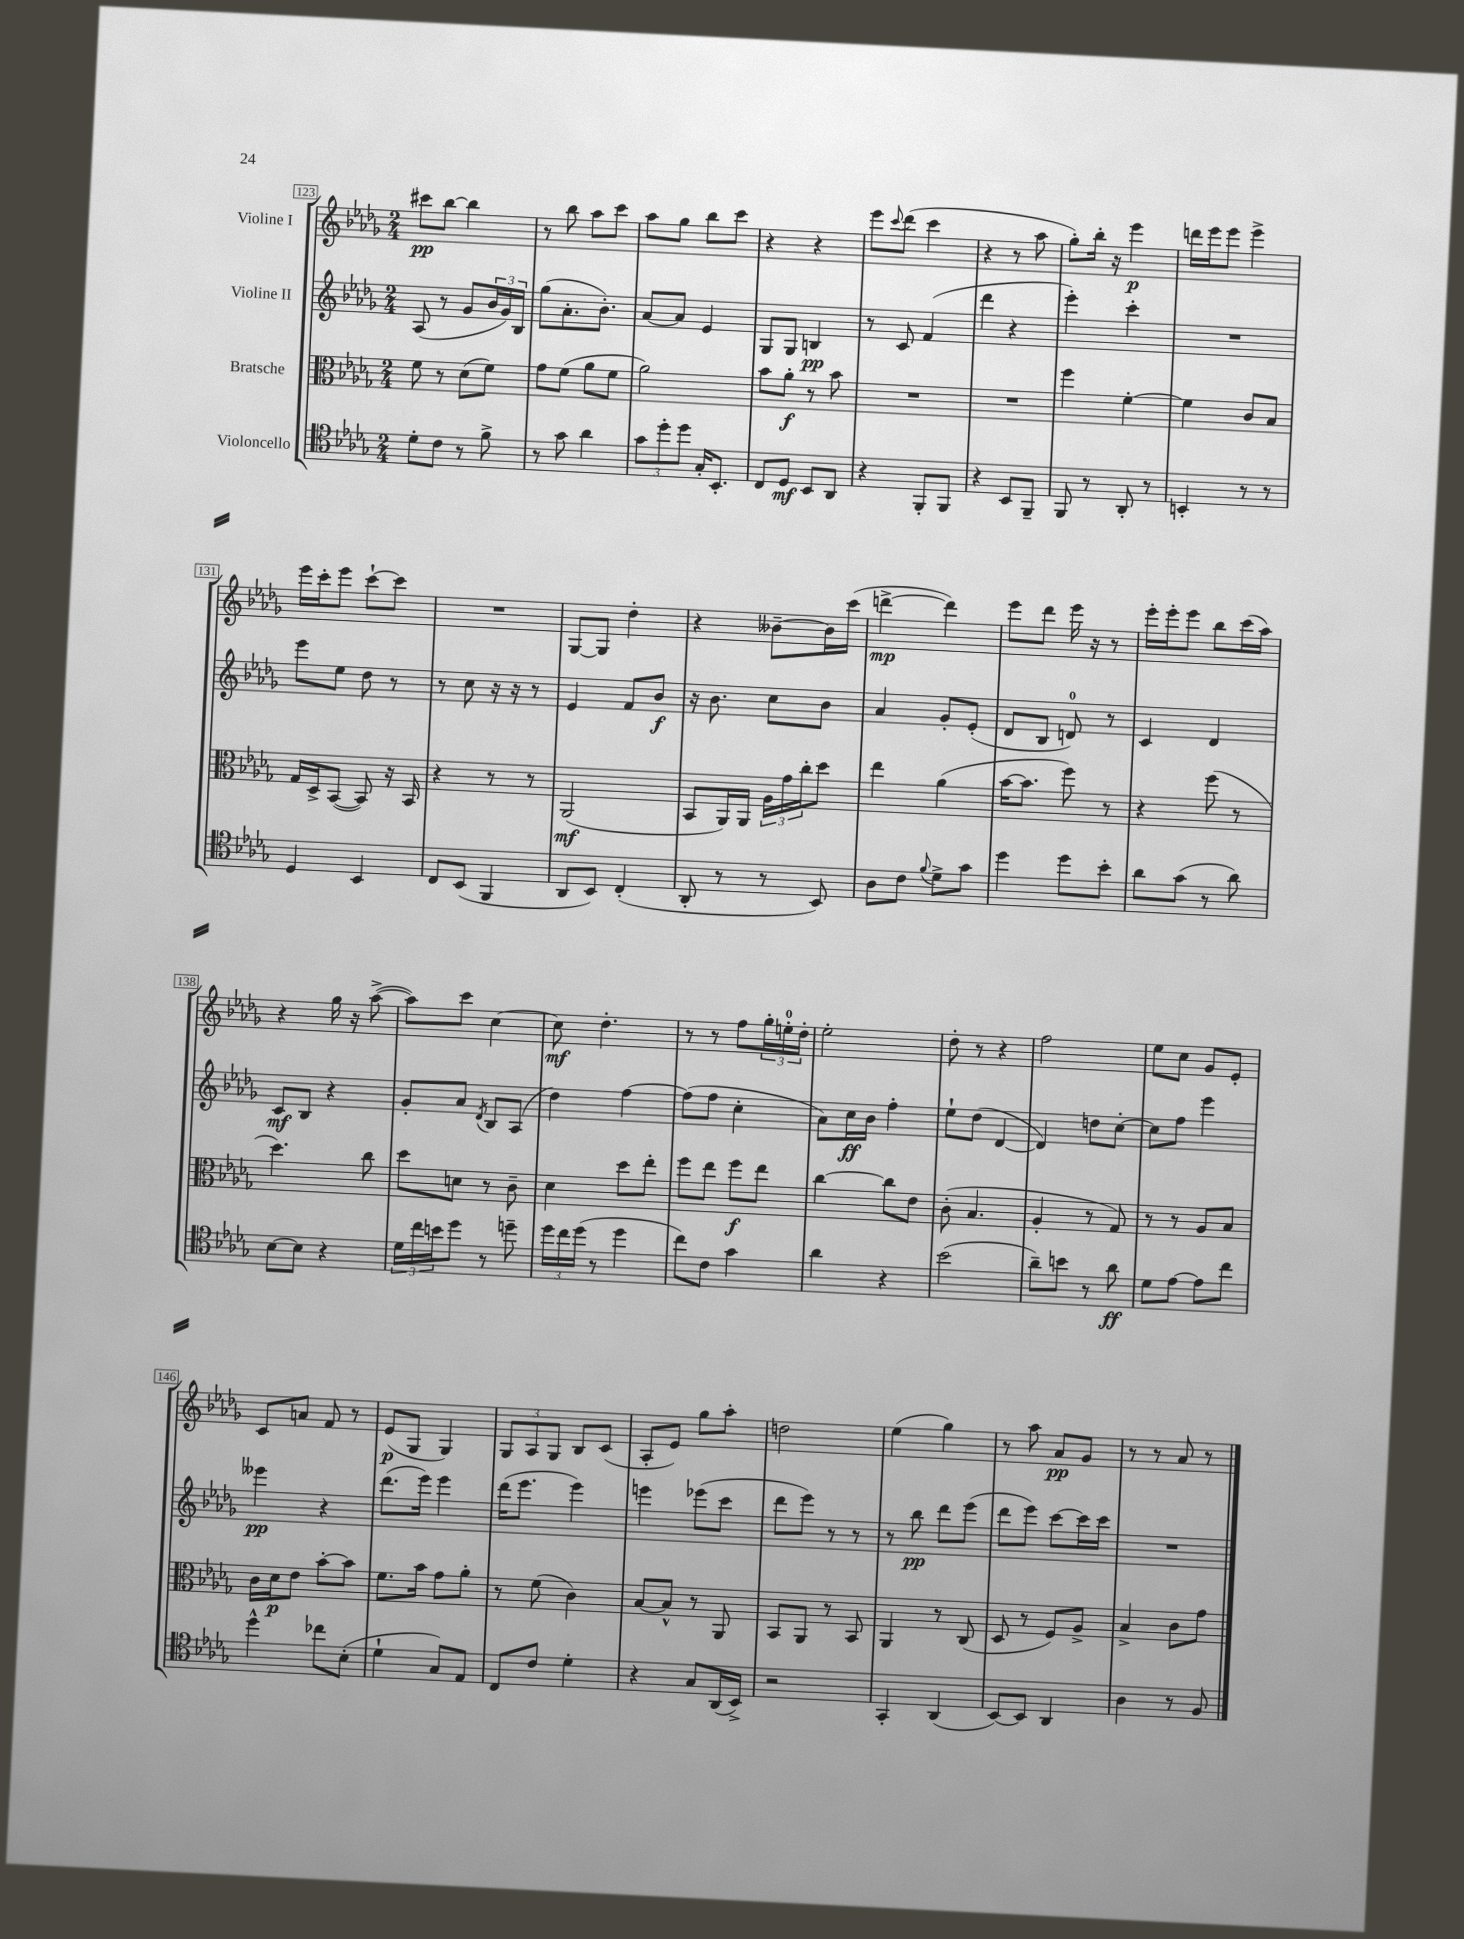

**kern	**kern	**kern	**kern
*staff4	*staff3	*staff2	*staff1
*clefC4	*clefC3	*clefG2	*clefG2
*k[b-e-a-d-g-]	*k[b-e-a-d-g-]	*k[b-e-a-d-g-]	*k[b-e-a-d-g-]
*M2/4	*M2/4	*M2/4	*M2/4
8d-'	8f	(8A-	8ccc#
8c	8r	8r	[8bb-
8r	(8d-	8g-	4bb-]
8f^	8f)	24b-	.
.	.	24g-)	.
.	.	24B-	.
=	=	=	=
8r	8g-	(8gg-	8r
8g-	(8f	8.a-'	8bb-
4a-	8a-	.	8aa-
.	.	8.b-')	.
.	8f	.	8ccc
=	=	=	=
12g-	2a-)	[8a-	8aa-
12dd-'	.	.	.
.	.	8a-]	8gg-
12dd-	.	.	.
16G-'	.	4e-	8bb-
8.BB-'	.	.	.
.	.	.	8ccc
=	=	=	=
8C	8b-	8G-	4r
8D-	8a-'	8G-	.
8BB-	8r	4B	4r
8AA-	8b-	.	.
=	=	=	=
4r	2r	8r	8eee-
.	.	.	8qqccc
.	.	8c	(8ddd-
8FF'	.	(4f	4ccc
8FF	.	.	.
=	=	=	=
4r	2r	4ddd-	4r
8BB-	.	4r	8r
8FF~	.	.	8aa-
=	=	=	=
8FF	4ff	4eee-')	8gg-')
8r	.	.	16bb-'
.	.	.	16r
8AA-'	[4f'	4ccc'	4eee-
8r	.	.	.
=	=	=	=
4BB'	4f]	2r	16ddd
.	.	.	16eee-
.	.	.	8eee-
8r	8c	.	4eee-^
8r	8B-	.	.
=	=	=	=
4D-	16G-	8eee-	16eee-
.	16D-^	.	16ccc'
.	([8BB-	8ee-	8eee-
4BB-	8BB-])	8dd-	[8ccc`
.	16r	8r	8ccc]
.	16BB-	.	.
=	=	=	=
8C	4r	8r	2r
(8BB-	.	8cc	.
4FF	8r	16r	.
.	.	16r	.
.	8r	8r	.
=	=	=	=
8AA-	(2AA-	4e-	[8G-
8BB-)	.	.	8G-]
(4C'	.	8f	4dd-'
.	.	8b-	.
=	=	=	=
8AA-'	8BB-	16r	4r
.	.	8.b-	.
8r	16AA-)	.	.
.	16AA-	.	.
8r	24A-	8cc	[8b--~
.	24g-	.	.
.	24cc'	.	.
8BB-)	8dd-	8b-	16b--]
.	.	.	(16ccc
=	=	=	=
8A-	4ee-	4a-	[4ddd^
8c	.	.	.
8qqf	.	.	.
8d-^	(4a-	8g-'	4ddd])
8g-	.	(8e-'	.
=	=	=	=
4dd-	[16b-	8d-	8eee-
.	8.b-]	.	.
.	.	8B-	8ddd-
8dd-	8ff)	8d)	16eee-
.	.	.	16r
8b-'	8r	8r	8r
=	=	=	=
8a-	4r	4c	16eee-'
.	.	.	16eee-'
(8g-	.	.	8eee-
8r	(8ff	4d-	8bb-
8a-)	8r	.	(16ccc
.	.	.	16aa-)
=	=	=	=
[8B-	4.dd-)	8c	4r
8B-]	.	8B-	.
4r	.	4r	16gg-
.	.	.	16r
.	8cc	.	([8aa-^
=	=	=	=
24d-	8dd-	8g-'	8aa-])
24cc	.	.	.
24b	.	.	.
8dd-	8d	8a-	8ccc
.	.	8qd-	.
8r	8r	8B-	[4cc
8dd~	8c~	(8A-	.
=	=	=	=
24dd-	4d-	4dd-)	8cc]
24cc	.	.	.
(24dd-	.	.	.
8r	.	.	4.dd-'
4dd-	8dd-	[4ff	.
.	8ee-'	.	.
=	=	=	=
8cc)	8ff	(8ff]	8r
8c	8ee-	8ff	8r
4g-	8ff	4cc'	8ff
.	8ee-	.	24gg-'
.	.	.	24ee'
.	.	.	24dd-'
=	=	=	=
4a-	[4cc	8a-)	2ee-'
.	.	16cc	.
.	.	16b-	.
4r	8cc]	4ff'	.
.	8e-	.	.
=	=	=	=
(2b-	(8c'	8ee-`	8dd-'
.	4.B-	(8dd-	8r
.	.	[4d-	4r
=	=	=	=
8a-~)	4A-'	4d-])	2ff
8b	.	.	.
8r	8r	8dd	.
8a-	8G-)	[8cc'	.
=	=	=	=
8d-	8r	8cc]	8ee-
[8e-	8r	8ff	8cc
8e-]	8A-	4eee-	8g-
8cc	8B-	.	8e-'
=	=	=	=
4dd-^^	16c	4eee--	8c
.	16d-	.	.
.	8e-	.	8a
8cc-	[8b-'	4r	8f
(8B-'	8b-]	.	8r
=	=	=	=
4d-`	8.f	(8.ddd-	(8e-
.	.	.	8G-
.	16b-	16eee-)	.
8G-)	8g-	4eee-	4G-)
8E-	8a-'	.	.
=	=	=	=
8C	8r	(16ddd-	12G-
.	.	8.eee-	.
.	.	.	12A-
8c	(8f	.	.
.	.	.	12G-
4d-'	4c)	4eee-)	8B-
.	.	.	(8c
=	=	=	=
4r	[8B-	4eee	8A-'
.	8B-^^]	.	8e-)
8G-	8r	(8eee-	8gg-
(16AA-	8AA-	8ccc	8aa-'
16BB-^)	.	.	.
=	=	=	=
2r	8BB-	8ddd-	2dd
.	8AA-	8eee-)	.
.	8r	8r	.
.	8BB-	8r	.
=	=	=	=
4GG-'	4AA-	8r	(4ee-
.	.	8bb-	.
(4AA-	8r	8ddd-	4gg-)
.	(8C	(8eee-	.
=	=	=	=
[8BB-)	8D-	8ddd-	8r
8BB-]	8r	8eee-)	8aa-
4AA-	8F)	[8ccc	8a-
.	8A-^	16ccc]	8g-
.	.	16ccc	.
=	=	=	=
4A-	4B-^	2r	8r
.	.	.	8r
8r	8c	.	8a-
8F	8g-	.	8r
==	==	==	==
*-	*-	*-	*-
